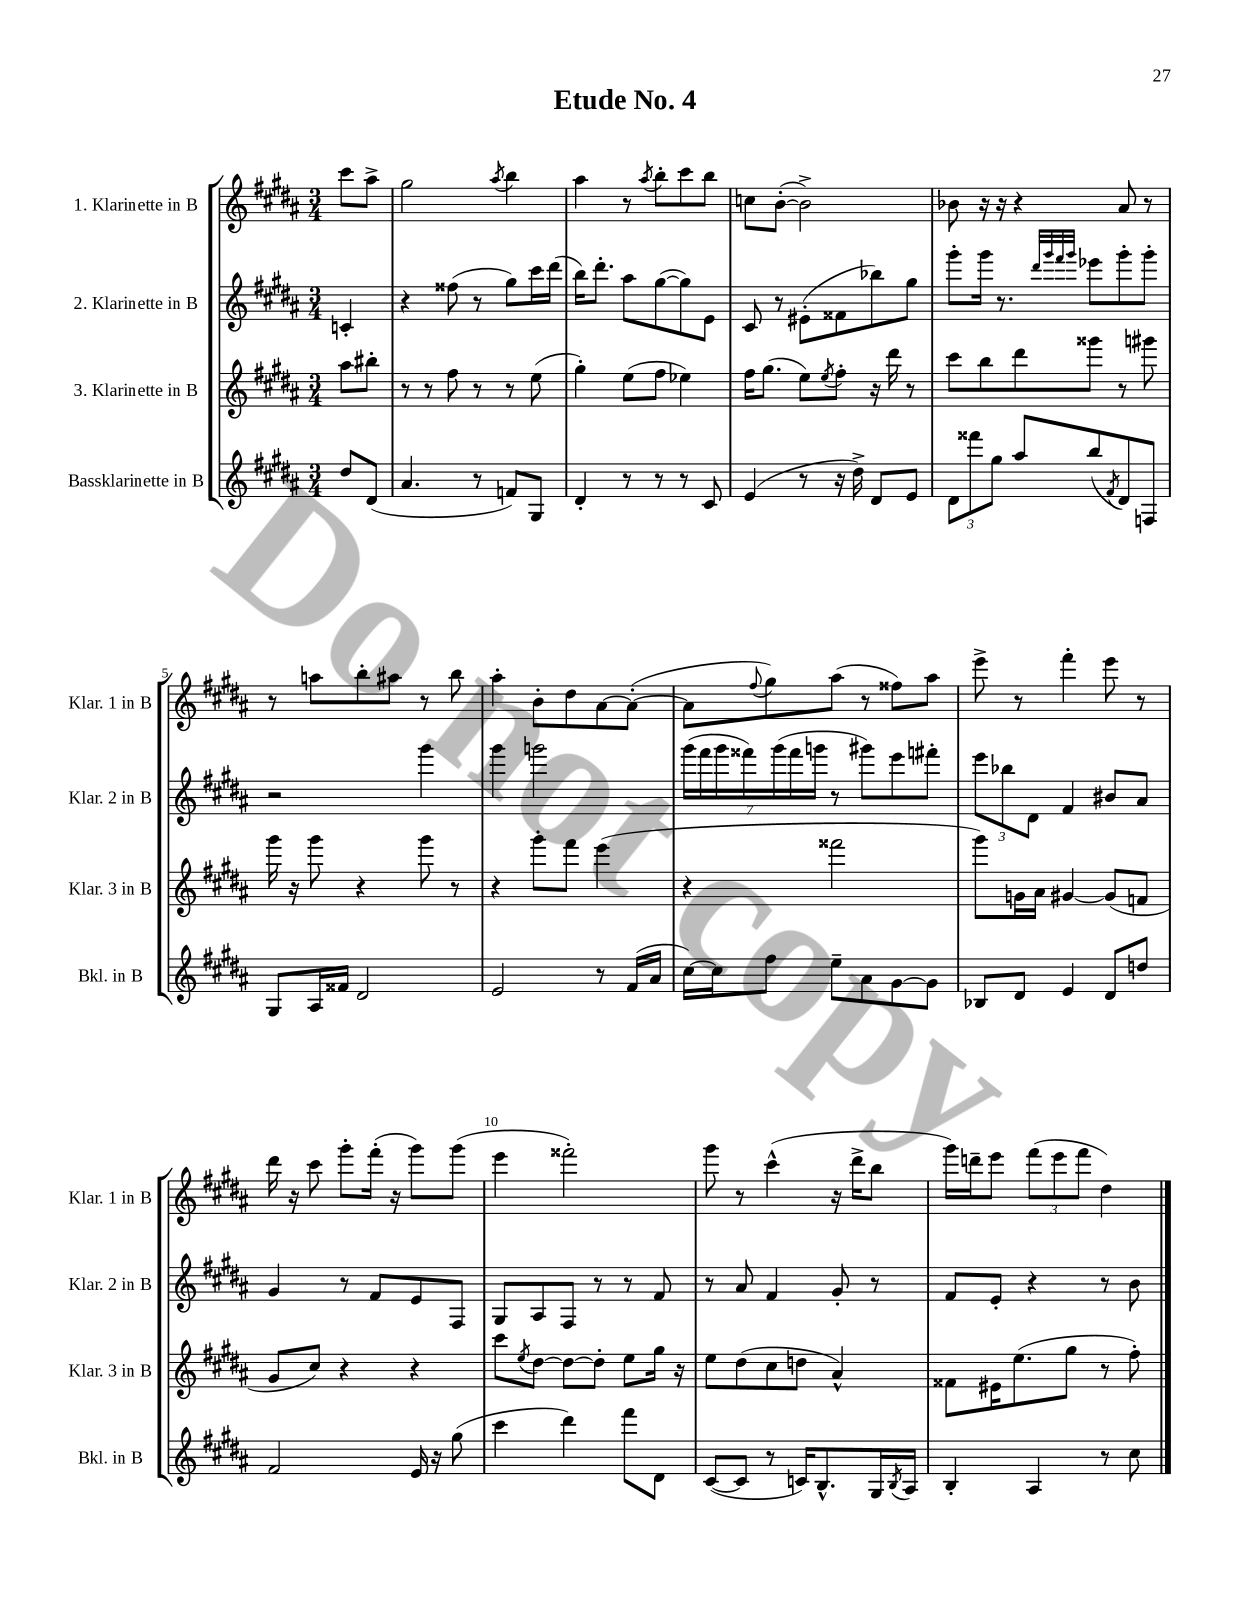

**kern	**kern	**kern	**kern
*staff4	*staff3	*staff2	*staff1
*clefG2	*clefG2	*clefG2	*clefG2
*k[f#c#g#d#a#]	*k[f#c#g#d#a#]	*k[f#c#g#d#a#]	*k[f#c#g#d#a#]
*M3/4	*M3/4	*M3/4	*M3/4
8dd#	8aa#	4c'	8ccc#
(8d#	8bb#'	.	8aa#^
=	=	=	=
4.a#	8r	4r	2gg#
.	8r	.	.
.	8ff#	(8ff##	.
8r	8r	8r	.
.	.	.	8qaa#
8f)	8r	8gg#)	4bb
8G#	(8ee	16ccc#	.
.	.	(16ddd#	.
=	=	=	=
4d#'	4gg#')	16bb)	4aa#
.	.	8.ddd#'	.
8r	(8ee	8aa#	8r
.	.	.	8qaa#
8r	8ff#	([8gg#	8bb'
8r	4ee-)	8gg#])	8ccc#
8c#	.	8e	8bb
=	=	=	=
(4e	16ff#	8c#	8cc
.	(8.gg#	.	.
.	.	8r	([8b'
8r	8ee)	(8e#'	2b^])
.	8qee	.	.
16r	8ff#'	8f##	.
16dd#^)	.	.	.
8d#	16r	8bb-)	.
.	16ddd#	.	.
8e	8r	8gg#	.
=	=	=	=
12d#	8ccc#	8ggg#'	8b-
12fff##	.	.	.
.	8bb	16ggg#	16r
12gg#	.	.	.
.	.	8.r	16r
8aa#	8ddd#	.	4r
.	.	32qqddd#	.
.	.	32qqggg#	.
.	.	32qqfff#	.
.	.	32qqggg#	.
(8bb	8ggg##	8eee-	.
8qf#	.	.	.
8d#)	8r	8ggg#'	8a#
8F	8ggg#	8ggg#'	8r
=	=	=	=
8G#	16ggg#	2r	8r
.	16r	.	.
16A#	8ggg#	.	8aa
16f##	.	.	.
2d#	4r	.	8bb'
.	.	.	8aa#
.	8ggg#	4ggg#	8r
.	8r	.	8bb
=	=	=	=
2e	4r	4ggg#	4aa#'
.	8ggg#'	2ggg	8b'
.	8fff#	.	8dd#
8r	(4eee	.	[8a#
(16f#	.	.	(8a#'_
16a#	.	.	.
=	=	=	=
[16cc#)	4r	(28ggg#	8a#]
.	.	28fff#	.
16cc#]	.	.	.
.	.	28ggg#	.
.	.	28fff##)	.
.	.	.	8qqff#
8ff#	.	.	8gg#)
.	.	(28ggg#	.
.	.	28fff##	.
.	.	28ggg	.
8ee~	2fff##	8r	(8aa#
8a#	.	8ggg#)	8r
[8g#	.	8eee	8ff##)
8g#]	.	8fff#'	8aa#
=	=	=	=
8B-	8ggg#)	12eee	8eee^
.	.	12bb-	.
8d#	16g	.	8r
.	.	12d#	.
.	16a#	.	.
4e	[4g#	4f#	4fff#'
8d#	(8g#]	8b#	8eee
8dd	8f	8a#	8r
=	=	=	=
2f#	8g#	4g#	16ddd#
.	.	.	16r
.	8cc#)	.	8ccc#
.	4r	8r	8ggg#'
.	.	8f#	(16fff#'
.	.	.	16r
16e	4r	8e	8ggg#)
16r	.	.	.
(8gg#	.	8F#	(8ggg#
=	=	=	=
4ccc#	8ccc#	8G#	4eee
.	8qee	.	.
.	[8dd#	8A#	.
4ddd#)	8dd#_	8F#	2fff##')
.	8dd#']	8r	.
8fff#	8ee	8r	.
8d#	16gg#	8f#	.
.	16r	.	.
=	=	=	=
([8c#	8ee	8r	8ggg#
8c#]	(8dd#	8a#	8r
8r	8cc#	4f#	(4ccc#^^
16c)	8dd	.	.
8.B^^	.	.	.
.	4a#^^)	8g#'	16r
.	.	.	16ddd#^
16G#	.	8r	8bb
8qB	.	.	.
16A#	.	.	.
=	=	=	=
4B'	8f##	8f#	16ggg#)
.	.	.	16ddd~
.	16e#	8e'	8eee
.	(8.ee	.	.
4A#	.	4r	(12fff#
.	.	.	12eee
.	8gg#	.	.
.	.	.	12fff#
8r	8r	8r	4dd#)
8cc#	8ff#')	8b	.
==	==	==	==
*-	*-	*-	*-
